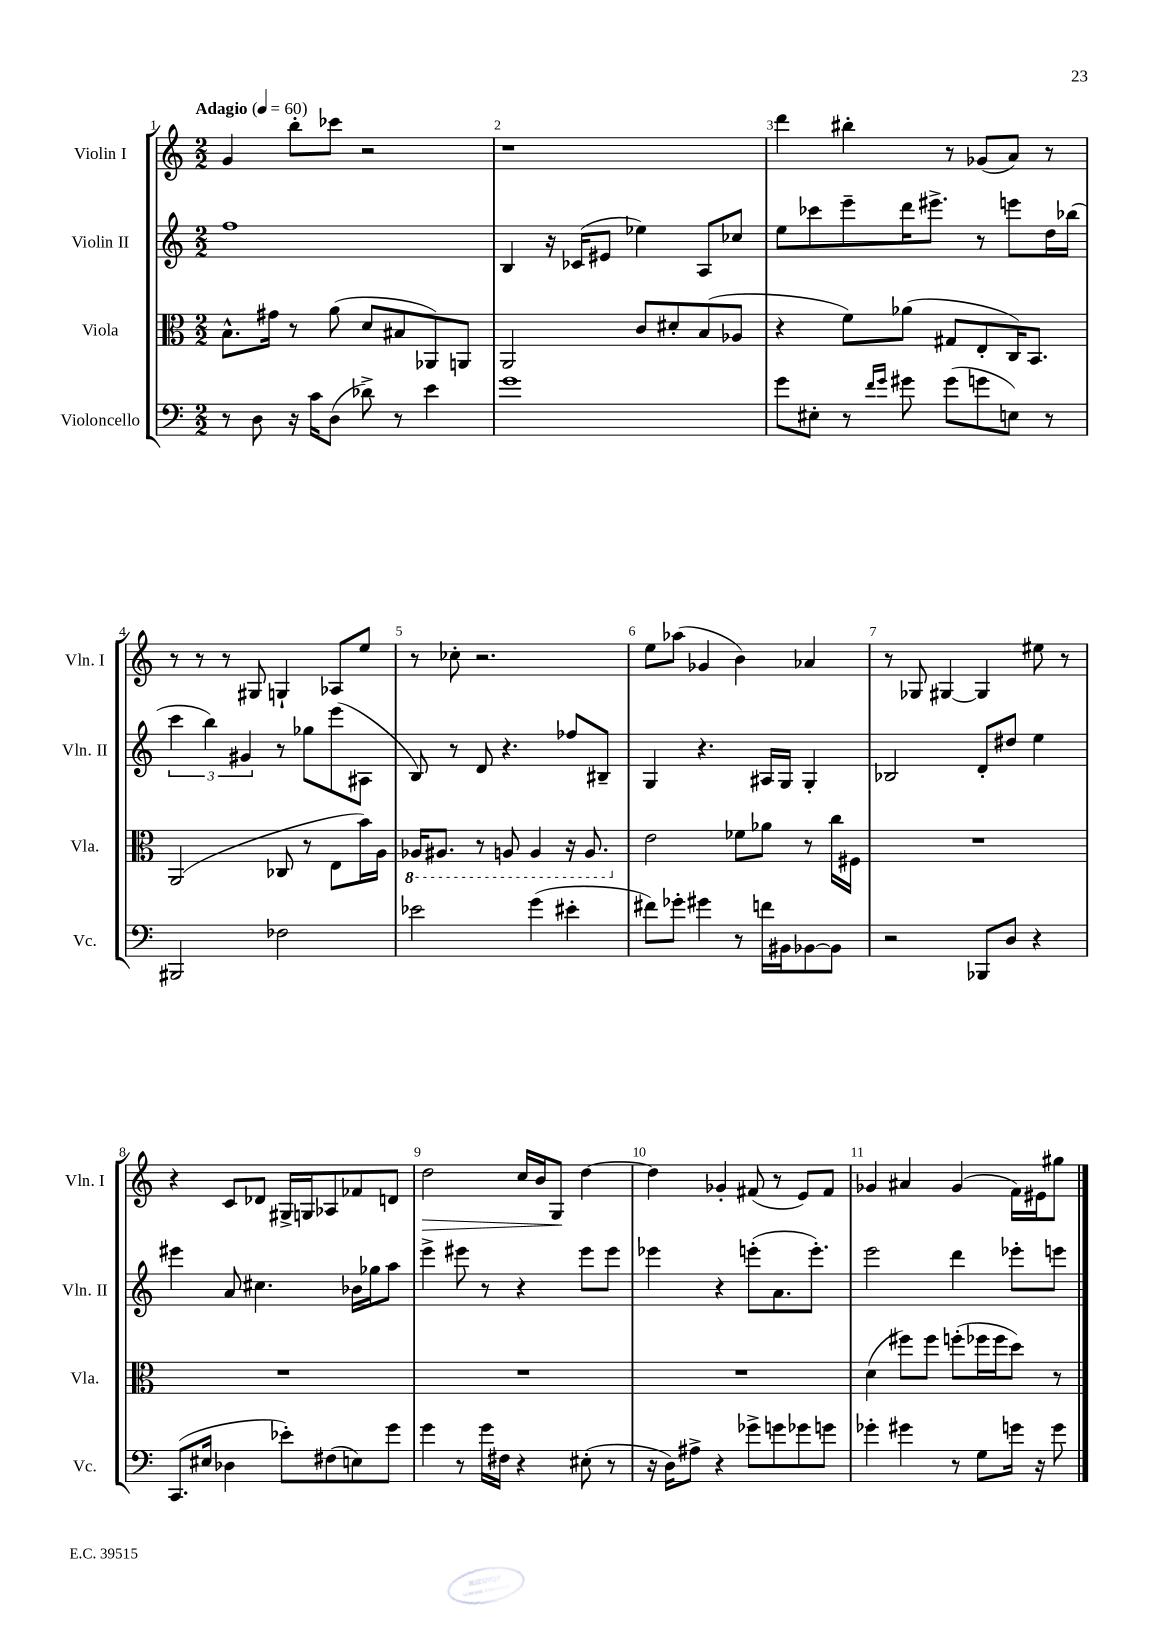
<<
\new StaffGroup <<
\new Staff = "s0" \with { instrumentName = "Violin I" shortInstrumentName = "Vln. I" } {
    \clef treble \key c \major \numericTimeSignature \time 2/2 \tempo "Adagio" 4 = 60
    g'4 b''8-. ces'''8 r2 |
    r1 |
    d'''4 bis''4-. r8 ges'8( a'8) r8 |
    r8 r8 r8 gis8 g4-! aes8 e''8 |
    r8 ces''8-. r2. |
    e''8 aes''8( ges'4 b'4) aes'4 |
    r8 ges8 gis4~ gis4 eis''8 r8 |
    r4 c'8 des'8 gis16-> g16 aes8 fes'8 d'8 |
    d''2\> c''16 b'16 g8\! d''4~ |
    d''4 ges'4-. fis'8( r8 e'8) fis'8 |
    ges'4 ais'4 ges'4( f'16) eis'16 gis''8 \bar "|." |
}
\new Staff = "s1" \with { instrumentName = "Violin II" shortInstrumentName = "Vln. II" } {
    \clef treble \key c \major \numericTimeSignature \time 2/2
    f''1 |
    b4 r16 ces'16( eis'8 ees''4) a8 ces''8 |
    e''8 ces'''8 e'''8-- d'''16 eis'''8.-> r8 e'''8 d''16 bes''16( |
    \tuplet 3/2 { c'''4 b''4) gis'4 } r8 ges''8 e'''8( ais8 |
    b8) r8 d'8 r4. fes''8 bis8-- |
    g4 r4. ais16 g16 g4-. |
    bes2 d'8-. dis''8 e''4 |
    eis'''4 a'8 cis''4. bes'16 ges''16 a''8 |
    e'''4-> eis'''8 r8 r4 eis'''8 eis'''8 |
    ees'''4 r4 e'''8-.( a'8. e'''8.-.) |
    e'''2 d'''4 ees'''8-. e'''8 \bar "|." |
}
\new Staff = "s2" \with { instrumentName = "Viola" shortInstrumentName = "Vla." } {
    \clef alto \key c \major \numericTimeSignature \time 2/2
    b8.-^ gis'16 r8 a'8( d'8 bis8 aes,8) a,8 |
    a,2 c'8 dis'8-. b8( aes8 |
    r4 f'8) aes'8( gis8 e8-. c16) b,8. |
    a,2( ces8 r8 e8 b'16) a16 |
    \ottava #-1 aes,16 ais,8. r8 a,8 a,4 r16 a,8. \ottava #0 |
    e'2 fes'8 aes'8 r8 c''16 fis16 |
    R1 |
    R1 |
    R1 |
    R1 |
    d'4( fis''8) fis''8 f''8-.( fes''16 fes''16 d''8) r8 \bar "|." |
}
\new Staff = "s3" \with { instrumentName = "Violoncello" shortInstrumentName = "Vc." } {
    \clef bass \key c \major \numericTimeSignature \time 2/2
    r8 d8 r16 c'16 d8( des'8->) r8 e'4 |
    g'1 |
    g'8 eis8-. r8 \grace { f'16 g'16 } gis'8 gis'8( g'8 e8) r8 |
    bis,,2 fes2 |
    ees'2 g'4( eis'4-. |
    fis'8) ges'8-. gis'4 r8 f'16 bis,16 bes,8~ bes,8 |
    r2 bes,,8 d8 r4 |
    c,8.( eis16 des4 ees'8-.) fis8( e8) g'8 |
    g'4 r8 g'16 fis16 r4 eis8-.( r8 |
    r16 d16) ais8-> r4 ges'8-> g'8 ges'8 g'8 |
    ges'4-. gis'4 r8 g8 g'16 r16 g'8 \bar "|." |
}
>>
>>
\layout { \context { \Score \override BarNumber.break-visibility = ##(#f #t #t) barNumberVisibility = #all-bar-numbers-visible } }
